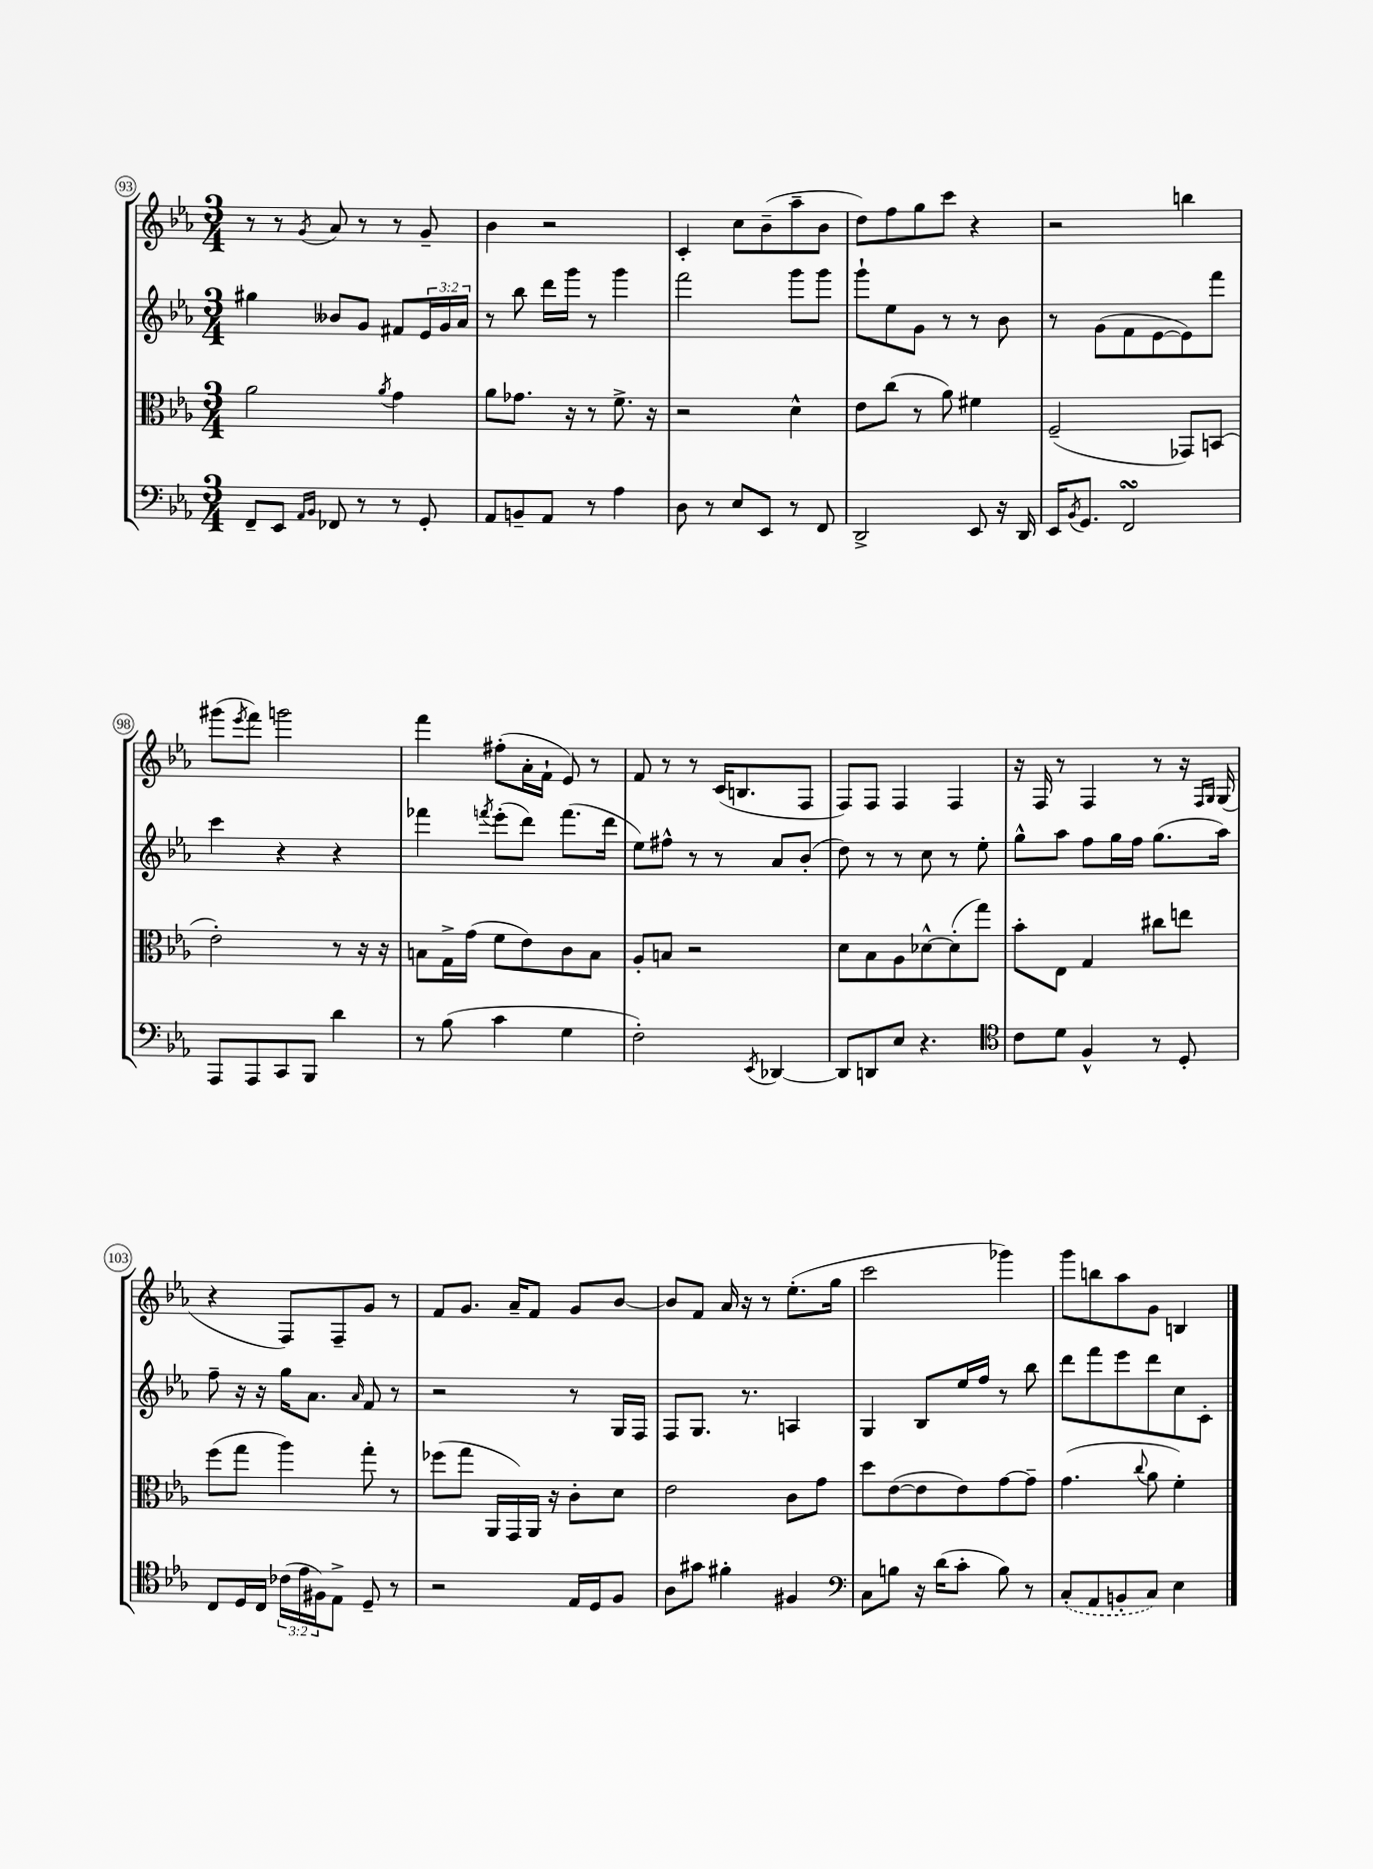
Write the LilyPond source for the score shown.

<<
\new StaffGroup <<
\new Staff = "s0" {
    \clef treble \key ees \major \numericTimeSignature \time 3/4
    r8 r8 \acciaccatura { g'8 } aes'8 r8 r8 g'8-- |
    bes'4 r2 |
    c'4-. c''8 bes'8--( aes''8-- bes'8 |
    d''8) f''8 g''8 c'''8 r4 |
    r2 b''4 |
    gis'''8( \acciaccatura { ees'''8 } f'''8) g'''2 |
    f'''4 fis''8-.( aes'16-. f'16-! ees'8) r8 |
    f'8 r8 r8 c'16( b8. f8 |
    f8) f8 f4 f4 |
    r16 f16 r8 f4 r8 r16 \grace { f16 g16 } g16( |
    r4 f8) f8-- g'8 r8 |
    f'8 g'8. aes'16-- f'8 g'8 bes'8~ |
    bes'8 f'8 aes'16 r16 r8 ees''8.-.( g''16 |
    c'''2 ges'''4) |
    g'''8 b''8 aes''8 g'8 b4 \bar "|." |
}
\new Staff = "s1" {
    \clef treble \key ees \major \numericTimeSignature \time 3/4 \override Staff.TupletNumber.text = #tuplet-number::calc-fraction-text
    gis''4 beses'8 g'8 fis'8 \tuplet 3/2 { ees'16 g'16 aes'16 } |
    r8 bes''8 d'''16 g'''16 r8 g'''4 |
    f'''2 g'''8 g'''8 |
    g'''8-! ees''8 g'8 r8 r8 bes'8 |
    r8 g'8( f'8 ees'8~ ees'8) f'''8 |
    c'''4 r4 r4 |
    fes'''4 \acciaccatura { f'''8 } ees'''8-.( d'''8) f'''8.( d'''16 |
    ees''8) fis''8-^ r8 r8 aes'8 bes'8-.( |
    d''8) r8 r8 c''8 r8 ees''8-. |
    g''8-^ aes''8 f''8 g''16 f''16 g''8.( aes''16) |
    f''8-- r16 r16 g''16 aes'8. \grace { aes'16 } f'8 r8 |
    r2 r8 g16 f16 |
    f8 g8. r8. a4 |
    g4 bes8 ees''16 f''16 r8 bes''8 |
    d'''8 f'''8 ees'''8 d'''8 c''8 c'8-. \bar "|." |
}
\new Staff = "s2" {
    \clef alto \key ees \major \numericTimeSignature \time 3/4
    aes'2 \acciaccatura { aes'8 } g'4 |
    aes'8 ges'8. r16 r8 f'8.-> r16 |
    r2 d'4-^ |
    ees'8 c''8( r8 aes'8) fis'4 |
    f2--( ges,8) b,8( |
    ees'2-.) r8 r16 r16 |
    b8 g16-> g'16( f'8 ees'8) c'8 b8 |
    aes8-. b8 r2 |
    d'8 bes8 aes8 des'8~-^ des'8-.( g''8) |
    bes'8-. ees8 g4 cis''8 e''8 |
    f''8( g''8 aes''4) g''8-. r8 |
    fes''8( g''8 aes,16 g,16) aes,16 r16 c'8-. d'8 |
    ees'2 c'8 g'8 |
    d''8 ees'8~( ees'8 ees'8) g'8~ g'8-- |
    g'4.( \appoggiatura { c''8 } aes'8 f'4-.) \bar "|." |
}
\new Staff = "s3" {
    \clef bass \key ees \major \numericTimeSignature \time 3/4 \override Staff.TupletNumber.text = #tuplet-number::calc-fraction-text
    f,8-- ees,8 \grace { aes,16 bes,16 } fes,8 r8 r8 g,8-. |
    aes,8 b,8-- aes,8 r8 aes4 |
    d8 r8 ees8 ees,8 r8 f,8 |
    d,2-> ees,8 r16 d,16 |
    ees,16 \acciaccatura { bes,8 } g,8. f,2\turn |
    aes,,8 aes,,8 c,8 bes,,8 d'4 |
    r8 bes8( c'4 g4 |
    f2-.) \acciaccatura { ees,8 } des,4~ |
    des,8 d,8 ees8 r4. |
    \clef tenor c'8 d'8 f4-^ r8 d8-. |
    c8 d16 c16 \tuplet 3/2 { ces'16( ees'16 fis16) } ees8-> d8-- r8 |
    r2 ees16 d16 f8 |
    aes8 gis'8 fis'4-. fis4 |
    \clef bass c8 b8 r16 d'16( c'8-. b8) r8 |
    \once \slurDashed c8-.( aes,8 b,8-. c8) ees4 \bar "|." |
}
>>
>>
\layout { \context { \Score currentBarNumber = #93 \override BarNumber.stencil = #(make-stencil-circler 0.1 0.3 ly:text-interface::print) } }
